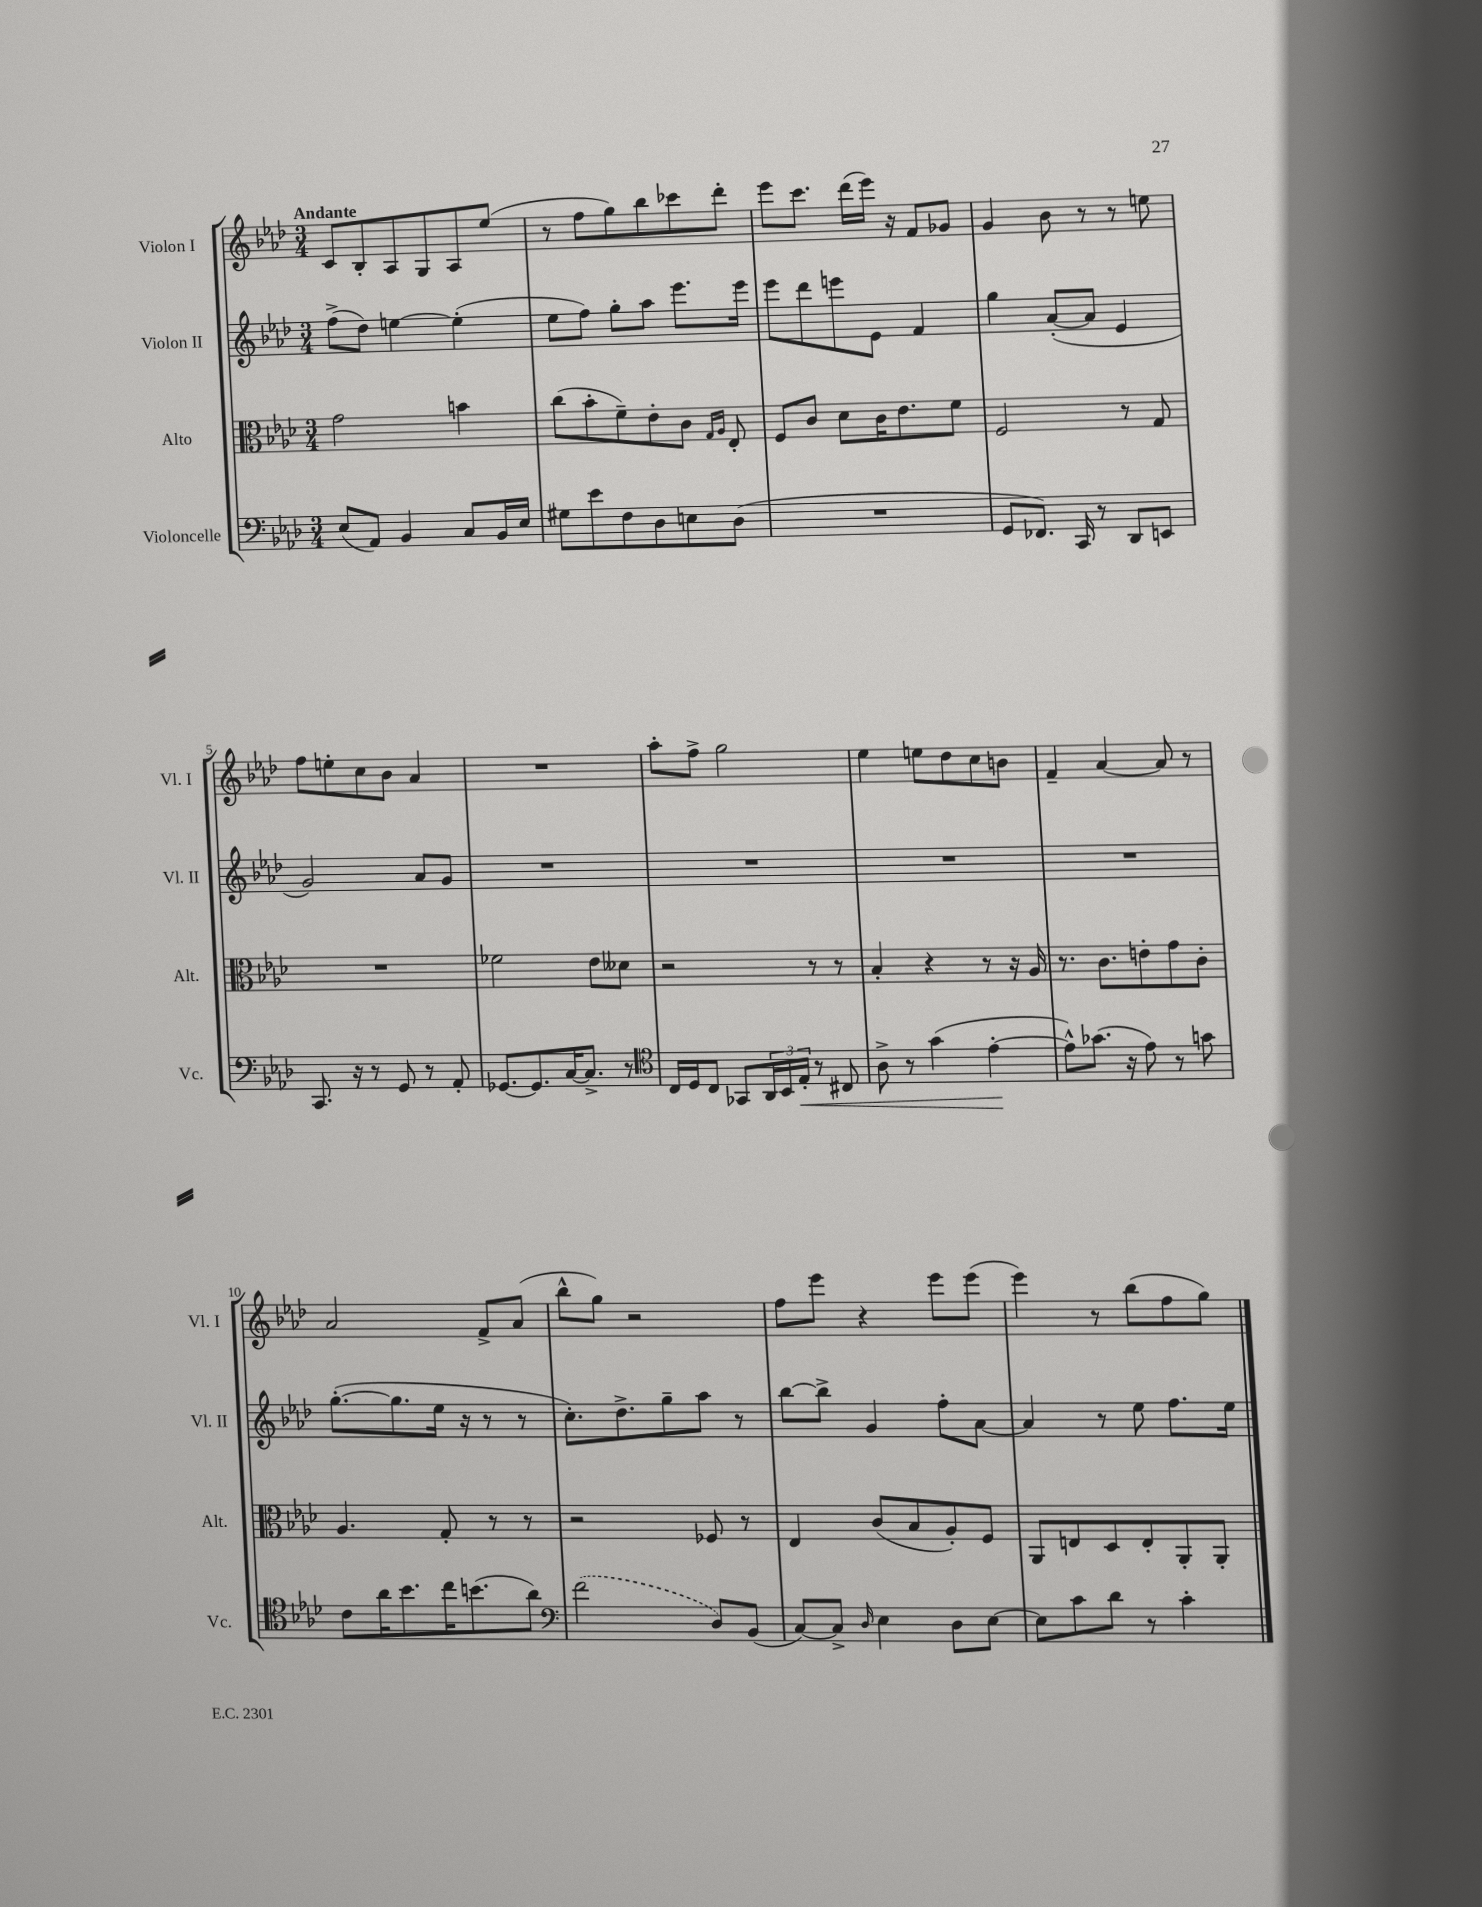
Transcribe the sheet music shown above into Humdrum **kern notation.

**kern	**dynam	**kern	**kern	**kern
*part4	*part4	*part3	*part2	*part1
*staff4	*staff4	*staff3	*staff2	*staff1
*I"Violoncelle	*	*I"Alto	*I"Violon II	*I"Violon I
*I'Vc.	*	*I'Alt.	*I'Vl. II	*I'Vl. I
*clefF4	*	*clefC3	*clefG2	*clefG2
*k[b-e-a-d-]	*	*k[b-e-a-d-]	*k[b-e-a-d-]	*k[b-e-a-d-]
*M3/4	*	*M3/4	*M3/4	*M3/4
=1	=1	=1	=1	=1
!	!	!	!	!LO:TX:a:B:t=Andante
(8E-/L	.	2g\	(8ff^\L	8c/L
8AA-/J)	.	.	8dd-\J)	8B-'/
4BB-/	.	.	[4een\	8A-/
.	.	.	.	8G/
8C/L	.	4bn\	(4ee'\]	8A-/
16BB-/L	.	.	.	(8ee-/J
16E-/JJ	.	.	.	.
=2	=2	=2	=2	=2
8G#X\L	.	(8cc\L	8ee-\L	8r
8e-\	.	8b-'\	8ff\J)	8ff\L
8F\	.	8f~\)	8gg'\L	8gg\)
8D-\	.	8e-'\	8aa-\J	8bb-\
8En\	.	8c\J	8.eee-\L	8ccc-X\
.	.	16qqG/LL	.	.
.	.	16qqA-/JJ	.	.
(8D-\J	.	8E-'/	.	8ddd-'\J
.	.	.	16eee-\Jk	.
=3	=3	=3	=3	=3
2.r	.	8F/L	8eee-\L	8eee-\L
.	.	8c/J	8ddd-\	8.ccc\J
.	.	8d-\L	8eeen\	.
.	.	.	.	(16ddd-\LL
.	.	16c\K	8e-\J	16eee-\JJ)
.	.	8.e-\	.	16r
.	.	.	4f/	8f/L
.	.	8f\J	.	8g-X/J
=4	=4	=4	=4	=4
8GG/L	.	2F/	4gg\	4g/
8.FF-X/J)	.	.	.	.
.	.	.	([8a-'/L	8b-\
16CC/	.	.	.	.
8r	.	.	8a-/J]	8r
8DD-/L	.	8r	4e-/	8r
8EEn/J	.	8G/	.	8een\
!!LO:LB:g=z
=5	=5	=5	=5	=5
8.CC/	.	2.r	2g/)	8ff\L
.	.	.	.	8een'\
16r	.	.	.	.
8r	.	.	.	8cc\
8GG/	.	.	.	8b-\J
8r	.	.	8a-/L	4a-/
8AA-'/	.	.	8g/J	.
=6	=6	=6	=6	=6
[8.GG-X/L	.	2f-X\	2.r	2.r
8.GG-/]	.	.	.	.
[16C/K	.	.	.	.
8.C^/J]	.	.	.	.
.	.	8e-\L	.	.
8r	.	8d--X\J	.	.
=7	=7	=7	=7	=7
*clefC4	*	*	*	*
16C/LL	.	2r	2.r	8aa-'\L
16D-/J	.	.	.	.
8C/J	.	.	.	8ff^\J
8GG-X/L	.	.	.	2gg\
24AA-/L	.	.	.	.
24BB-/	.	.	.	.
!	!LO:HP:b	!	!	!
24E-'/JJ	<	.	.	.
8r	.	8r	.	.
8C#X/	.	8r	.	.
=8	=8	=8	=8	=8
8A-^\	.	4B-'/	2.r	4ee-\
8r	.	.	.	.
(4g\	.	4r	.	8een\L
.	.	.	.	8dd-\
[4e-'\	.	8r	.	8cc\
.	.	16r	.	8bn\J
.	.	16A-/	.	.
.	[	.	.	.
=9	=9	=9	=9	=9
8e-^^\L])	.	8.r	2.r	4f~/
(8.g-X\J	.	.	.	.
.	.	8.c\L	.	.
.	.	.	.	[4a-/
16r	.	.	.	.
8e-\)	.	8en'\	.	.
8r	.	8g\	.	8a-/]
8gn\	.	8c'\J	.	8r
!!LO:LB:g=z
=10	=10	=10	=10	=10
8c\L	.	4.A-/	([8.gg'\L	2a-/
16a-\K	.	.	.	.
8.b-\	.	.	8.gg\]	.
16cc\K	.	8G'/	16ee-\Jk	.
(8.bn\	.	.	16r	.
.	.	8r	8r	8f^/L
8a-\J)	.	8r	8r	(8a-/J
=11	=11	=11	=11	=11
*clefF4	*	*	*	*
(2f\	.	2r	8.cc'\L)	8bb-^^\L
.	.	.	.	8gg\J)
.	.	.	8.dd-^\	.
.	.	.	.	2r
.	.	.	8gg~\	.
8D-/L)	.	8F-X/	8aa-\J	.
(8BB-/J	.	8r	8r	.
=12	=12	=12	=12	=12
[8C/L)	.	4E-/	[8bb-\L	8ff\L
8C^/J]	.	.	8bb-^\J]	8eee-\J
16qqD-/	.	.	.	.
4E-\	.	(8c/L	4g/	4r
.	.	8B-/	.	.
8D-\L	.	8A-'/)	8ff'\L	8eee-\L
[8E-\J	.	8F/J	[8a-\J	(8eee-\J
=13	=13	=13	=13	=13
8E-\L]	.	8AA-/L	4a-/]	4eee-\)
8c\	.	8En/	.	.
8d-\J	.	8D-/	8r	8r
8r	.	8E'/	8ee-\	(8bb-\L
4c'\	.	8AA-'/	8.ff\L	8ff\
.	.	8AA-'/J	.	8gg\J)
.	.	.	16ee-\Jk	.
==	==	==	==	==
*-	*-	*-	*-	*-
